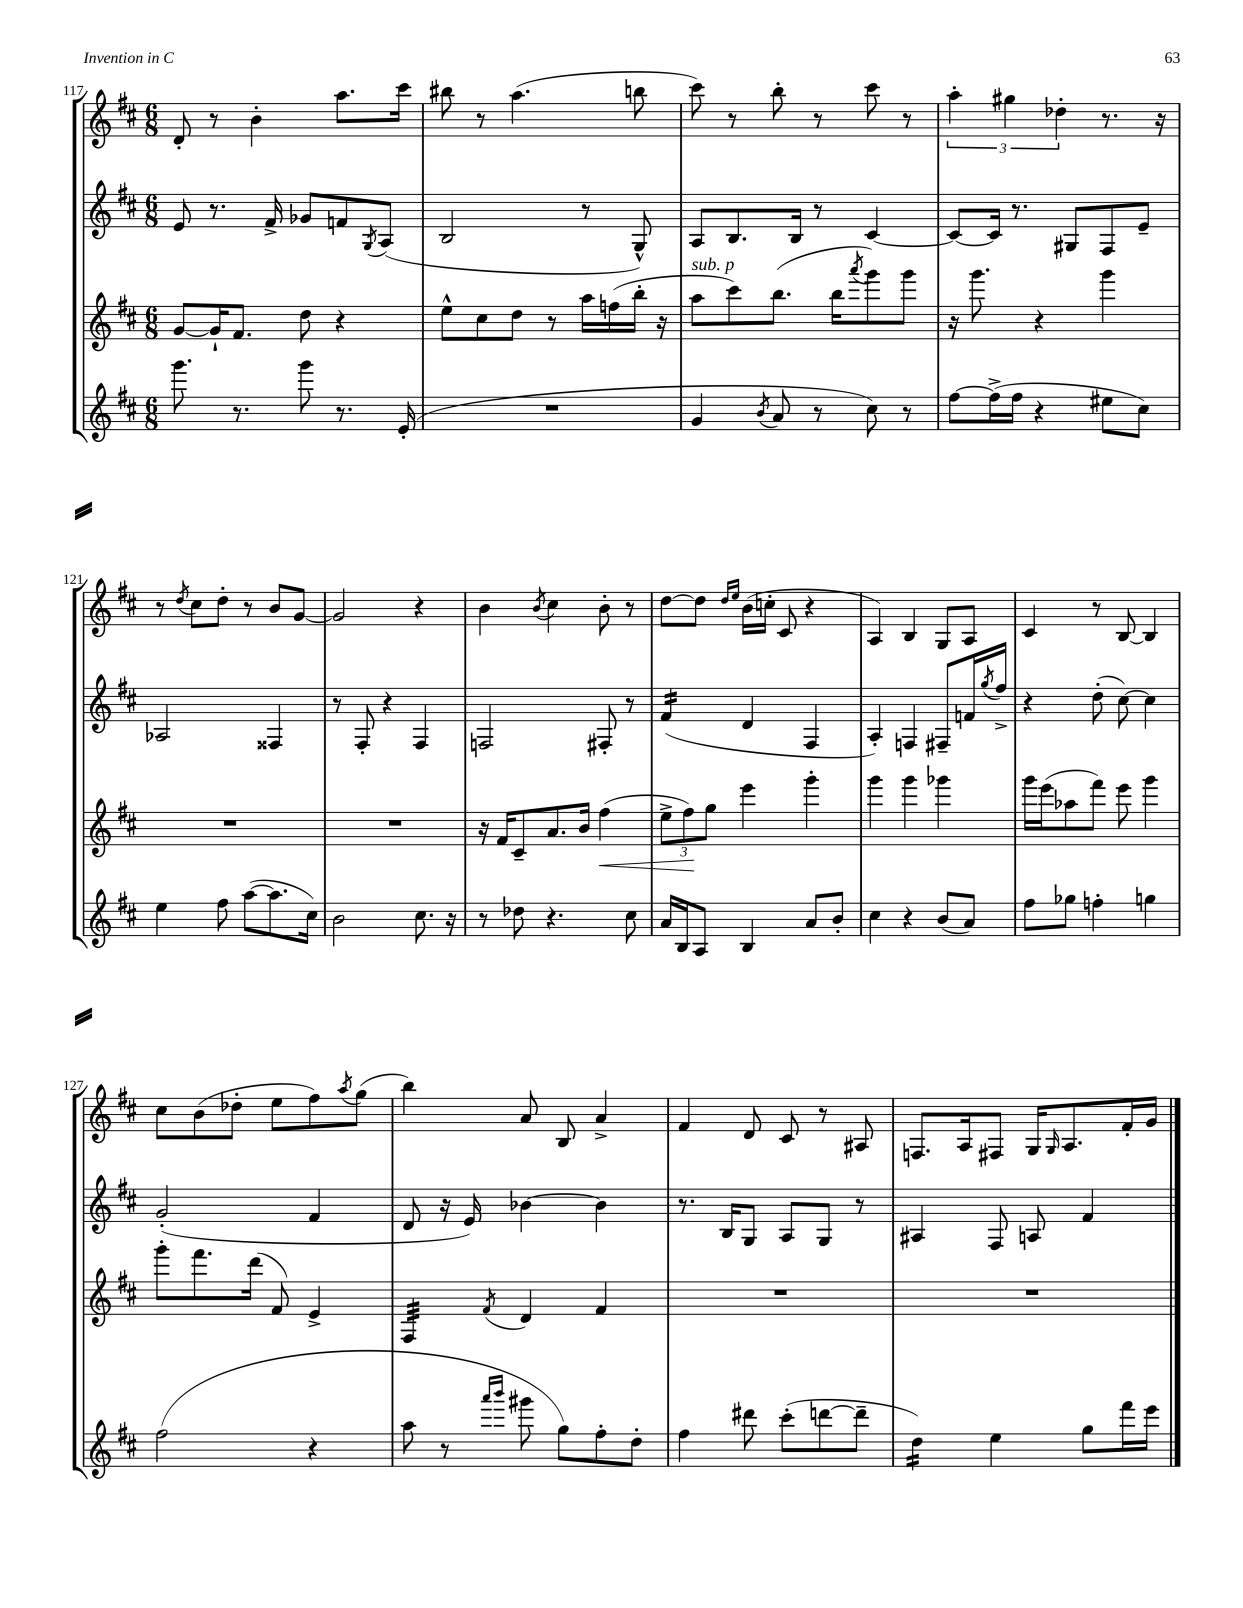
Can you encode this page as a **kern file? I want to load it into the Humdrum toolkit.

**kern	**kern	**kern	**kern
*staff4	*staff3	*staff2	*staff1
*clefG2	*clefG2	*clefG2	*clefG2
*k[f#c#]	*k[f#c#]	*k[f#c#]	*k[f#c#]
*M6/8	*M6/8	*M6/8	*M6/8
8.ggg	[8g	8e	8d'
.	16g`]	8.r	8r
8.r	8.f#	.	.
.	.	.	4b'
.	.	16f#^	.
8ggg	8dd	8g-	.
8.r	4r	8f	8.aa
.	.	8qG	.
.	.	(8A	.
(16e'	.	.	16ccc#
=	=	=	=
2.r	8ee^^	2B	8bb#
.	8cc#	.	8r
.	8dd	.	(4.aa
.	8r	.	.
.	16aa	8r	.
.	(16ff	.	.
.	16bb'	8G^^)	8bb
.	16r	.	.
=	=	=	=
4g	8aa	8A	8ccc#)
.	8ccc#)	8.B	8r
8qb	.	.	.
8a	(8.bb	.	8bb'
.	.	16B	.
8r	.	8r	8r
.	16bb	.	.
.	8qaaa	.	.
8cc#)	8ggg)	[4c#	8ccc#
8r	8ggg	.	8r
=	=	=	=
[8ff#	16r	8c#_	6aa'
.	8.ggg	.	.
(16ff#^]	.	16c#]	.
.	.	.	6gg#
16ff#	.	8.r	.
4r	4r	.	.
.	.	.	6dd-'
.	.	8G#	.
8ee#	4ggg	8F#	8.r
8cc#)	.	8e~	.
.	.	.	16r
=	=	=	=
4ee	2.r	2A-	8r
.	.	.	8qdd
.	.	.	8cc#
8ff#	.	.	8dd'
([8aa	.	.	8r
8.aa]	.	4F##	8b
.	.	.	[8g
16cc#)	.	.	.
=	=	=	=
2b	2.r	8r	2g]
.	.	8F#'	.
.	.	4r	.
8.cc#	.	4F#	4r
16r	.	.	.
=	=	=	=
8r	16r	2F	4b
.	16f#	.	.
8dd-	8c#~	.	.
.	.	.	8qb
4.r	8.a	.	4cc#
.	16b	.	.
.	(4ff#	8F#'	8b'
8cc#	.	8r	8r
=	=	=	=
16a	12ee^	(4f#	[8dd
16B	.	.	.
.	12ff#)	.	.
8A	.	.	8dd]
.	12gg	.	.
.	.	.	16qqdd
.	.	.	16qqee
4B	4eee	4d	(16b
.	.	.	16cc'
.	.	.	8c#
8a	4ggg'	4F#	4r
8b'	.	.	.
=	=	=	=
4cc#	4ggg	4A')	4A)
4r	4ggg	4F	4B
(8b	4ggg-	8F#~	8G
8a)	.	16f	8A
.	.	8qgg	.
.	.	16ff#^	.
=	=	=	=
8ff#	16ggg	4r	4c#
.	(16eee	.	.
8gg-	8aa-	.	.
4ff'	8fff#)	(8dd'	8r
.	8eee	[8cc#)	[8B
4gg	4ggg	4cc#]	4B]
=	=	=	=
(2ff#	8ggg'	(2g'	8cc#
.	8.fff#	.	(8b
.	.	.	8dd-'
.	(16ddd	.	.
.	8f#)	.	8ee
4r	4e^	4f#	8ff#)
.	.	.	8qaa
.	.	.	(8gg
=	=	=	=
8aa	4F#	8d	4bb)
8r	.	16r	.
.	.	16e)	.
16qqaaa	.	.	.
16qqbbb	8qf#	.	.
8ggg#	4d	[4b-	8a
8gg)	.	.	8B
8ff#'	4f#	4b-]	4a^
8dd'	.	.	.
=	=	=	=
4ff#	2.r	8.r	4f#
.	.	16B	.
8ddd#	.	8G	8d
(8ccc#'	.	8A	8c#
[8ddd	.	8G	8r
8ddd~]	.	8r	8A#
=	=	=	=
4dd)	2.r	4A#	8.F
.	.	.	16A
4ee	.	8F#	8F#
.	.	8A	16G
.	.	.	16qqG
.	.	.	8.A
8gg	.	4f#	.
16fff#	.	.	16f#'
16eee	.	.	16g
==	==	==	==
*-	*-	*-	*-
